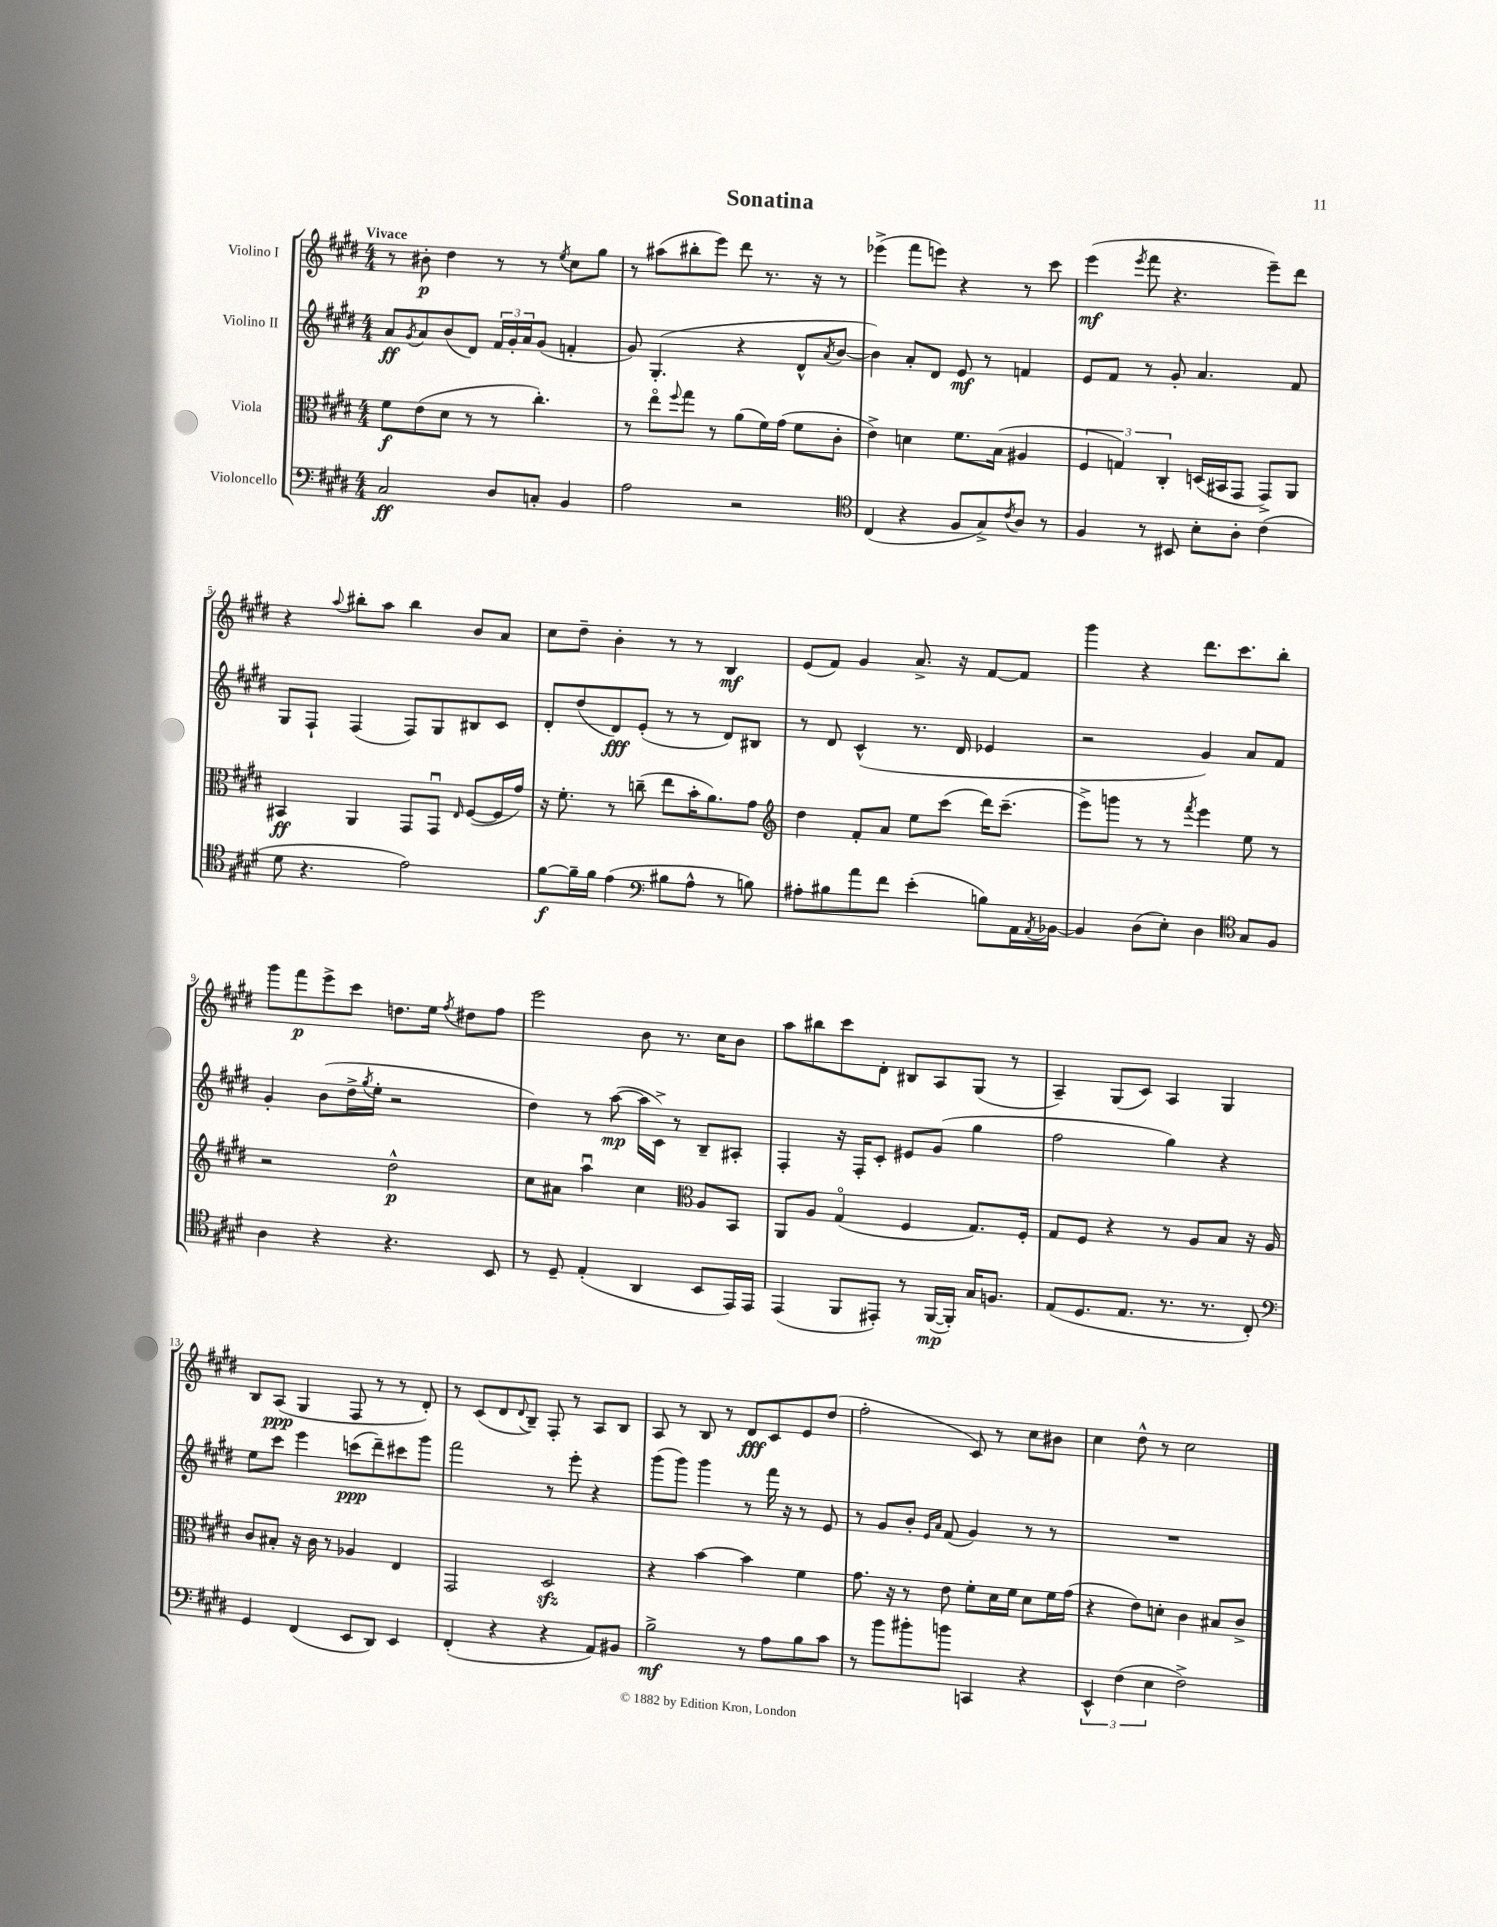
\header { title = "Sonatina" }
<<
\new StaffGroup <<
\new Staff = "s0" \with { instrumentName = "Violino I" } {
    \clef treble \key e \major \numericTimeSignature \time 4/4 \tempo "Vivace"
    r8 bis'8-.\p dis''4 r8 r8 \acciaccatura { e''8 } cis''8 gis''8 |
    r8 ais''8( bis''8-. e'''8) dis'''8 r8. r16 r8 |
    ees'''4->( fis'''8 e'''8) r4 r8 cis'''8 |
    e'''4\mf( \acciaccatura { e'''8 } fis'''8 r4. e'''8--) dis'''8 |
    r4 \appoggiatura { a''8 } bis''8-. a''8 bis''4 b'8 a'8 |
    cis''8 dis''8-- b'4-. r8 r8 b4\mf |
    e'8( fis'8) gis'4 a'8.-> r16 fis'8~ fis'8 |
    gis'''4 r4 dis'''8. cis'''8. b''8-. |
    gis'''8 fis'''8\p e'''8-> cis'''8 d''8. e''16 \acciaccatura { fis''8 } dis''8 fis''8 |
    e'''2 b'8 r8. cis''16 b'8 |
    a''8 bis''8 cis'''8 dis'8-. bis8 a8 gis8( r8 |
    a4--) gis8( cis'8) a4 gis4 |
    b8 a8\ppp( gis4 fis8 r8 r8 dis'8-.) |
    r8 cis'8( dis'8 \appoggiatura { dis'8 } b8--) fis8-. r8 a8 b8 |
    a8 r8 b8 r8 dis'8\fff cis'8 e'8 dis''8( |
    fis''2-. cis'8) r8 cis''8 bis'8 |
    cis''4 dis''8-^ r8 cis''2 \bar "|." |
}
\new Staff = "s1" \with { instrumentName = "Violino II" } {
    \clef treble \key e \major \numericTimeSignature \time 4/4
    a'8\ff \acciaccatura { gis'8 } a'8 b'8( dis'8) \tuplet 3/2 { fis'16 gis'16-. a'16 } gis'8( f'4-. |
    gis'8) gis4.-.( r4 dis'8-^ \acciaccatura { a'8 } b'8~ |
    b'4) a'8-. dis'8 e'8\mf r8 f'4 |
    e'8 fis'8 r8 gis'8-. a'4. fis'8 |
    gis8 fis8-! fis4( fis8) gis8 bis8 cis'8 |
    dis'8-. dis''8( dis'8\fff) e'8-.( r8 r8 dis'8) bis8 |
    r8 dis'8 cis'4-^( r8. dis'16 ees'4 |
    r2 gis'4) a'8 fis'8 |
    gis'4-. b'8( dis''16-> \acciaccatura { gis''8 } e''16-. r2 |
    dis''4) r8 a''8~\mp( a''16 cis'16->) r8 b8-- ais8-. |
    fis4-. r16 fis16-. cis'8-. eis'8 gis'8( gis''4 |
    fis''2 gis''4) r4 |
    e''8 cis'''8 e'''4 c'''8\ppp( dis'''8--) cis'''8 gis'''8 |
    fis'''2 r8 e'''8-. r4 |
    gis'''8( gis'''8) gis'''4 r8 fis'''16 r16 r8 e'8 |
    r8 gis'8 b'8-. \grace { e'16 a'16 } fis'8( gis'4) r8 r8 |
    R1 \bar "|." |
}
\new Staff = "s2" \with { instrumentName = "Viola" } {
    \clef alto \key e \major \numericTimeSignature \time 4/4
    fis'8\f e'8( dis'8 r8 r8 cis''4.-.) |
    r8 e''8\flageolet \appoggiatura { fis''8 } gis''8 r8 a'8( fis'16) gis'16( fis'8 cis'8-. |
    e'4->) d'4 fis'8. b16( ais4 |
    \tuplet 3/2 { fis4 g4) cis4-. } d16( bis,16 gis,8 gis,8->) a,8 |
    bis,4\ff a,4 gis,8 gis,8\downbow \grace { e16 } fis8~( fis16 gis'16) |
    r16 fis'8.-. r8 c''8--( e''8 b'16-. a'8.) gis'8 |
    \clef treble dis''4 fis'8-. a'8 e''8 cis'''8( dis'''16) cis'''8.--( |
    e'''8->) g'''8 r8 r8 \acciaccatura { fis'''8 } e'''4 e''8 r8 |
    r2 dis''2-^\p |
    cis''8 ais'8 a''4\downbow cis''4 \clef alto a8 b,8 |
    a,8 a8 gis4\flageolet( fis4 gis8.) fis16-. |
    gis8 fis8 r4 r8 a8 b8 r16 a16 |
    cis'8 bis8-. r16 cis'16 r8 aes4 e4 |
    gis,2 dis2\sfz |
    r4 b'4~ b'4 fis'4 |
    gis'8. r16 r8 e'8 fis'8-. dis'16 fis'16 dis'8 fis'16 gis'16( |
    r4 e'8) d'8-. cis'4 bis8 cis'8-> \bar "|." |
}
\new Staff = "s3" \with { instrumentName = "Violoncello" } {
    \clef bass \key e \major \numericTimeSignature \time 4/4
    cis2\ff dis8 c8-. b,4 |
    a2 r2 |
    \clef tenor cis4( r4 fis8 gis8->) \acciaccatura { cis'8 } a8 r8 |
    fis4 r8 bis,8 b8-. a8-. cis'4( |
    dis'8 r4. e'2) |
    fis'8~\f fis'16-- fis'16 e'4( \clef bass bis8 a8-^ r8 b8) |
    ais8-. bis8 a'8 fis'8 e'4-.( b8) a,16 \acciaccatura { a,8 } bes,16~ |
    bes,4 dis8( e8-.) dis4 \clef tenor gis8 fis8 |
    a4 r4 r4. b,8 |
    r8 dis8-- e4-.( a,4 b,8 e,16) e,16 |
    e,4( fis,8 eis,8-.) r8 fis,16~\mp( fis,16-.) gis16 f8. |
    e8( dis8. e8. r8. r8. cis8-.) |
    \clef bass gis,4 fis,4( e,8 dis,8) e,4 |
    fis,4-.( r4 r4 a,8) bis,8 |
    b2->\mf r8 a8 b8 cis'8 |
    r8 b'8 bis'8-. b'8 c,4 r4 |
    \tuplet 3/2 { e,4-^ fis4( e4 } fis2->) \bar "|." |
}
>>
>>
